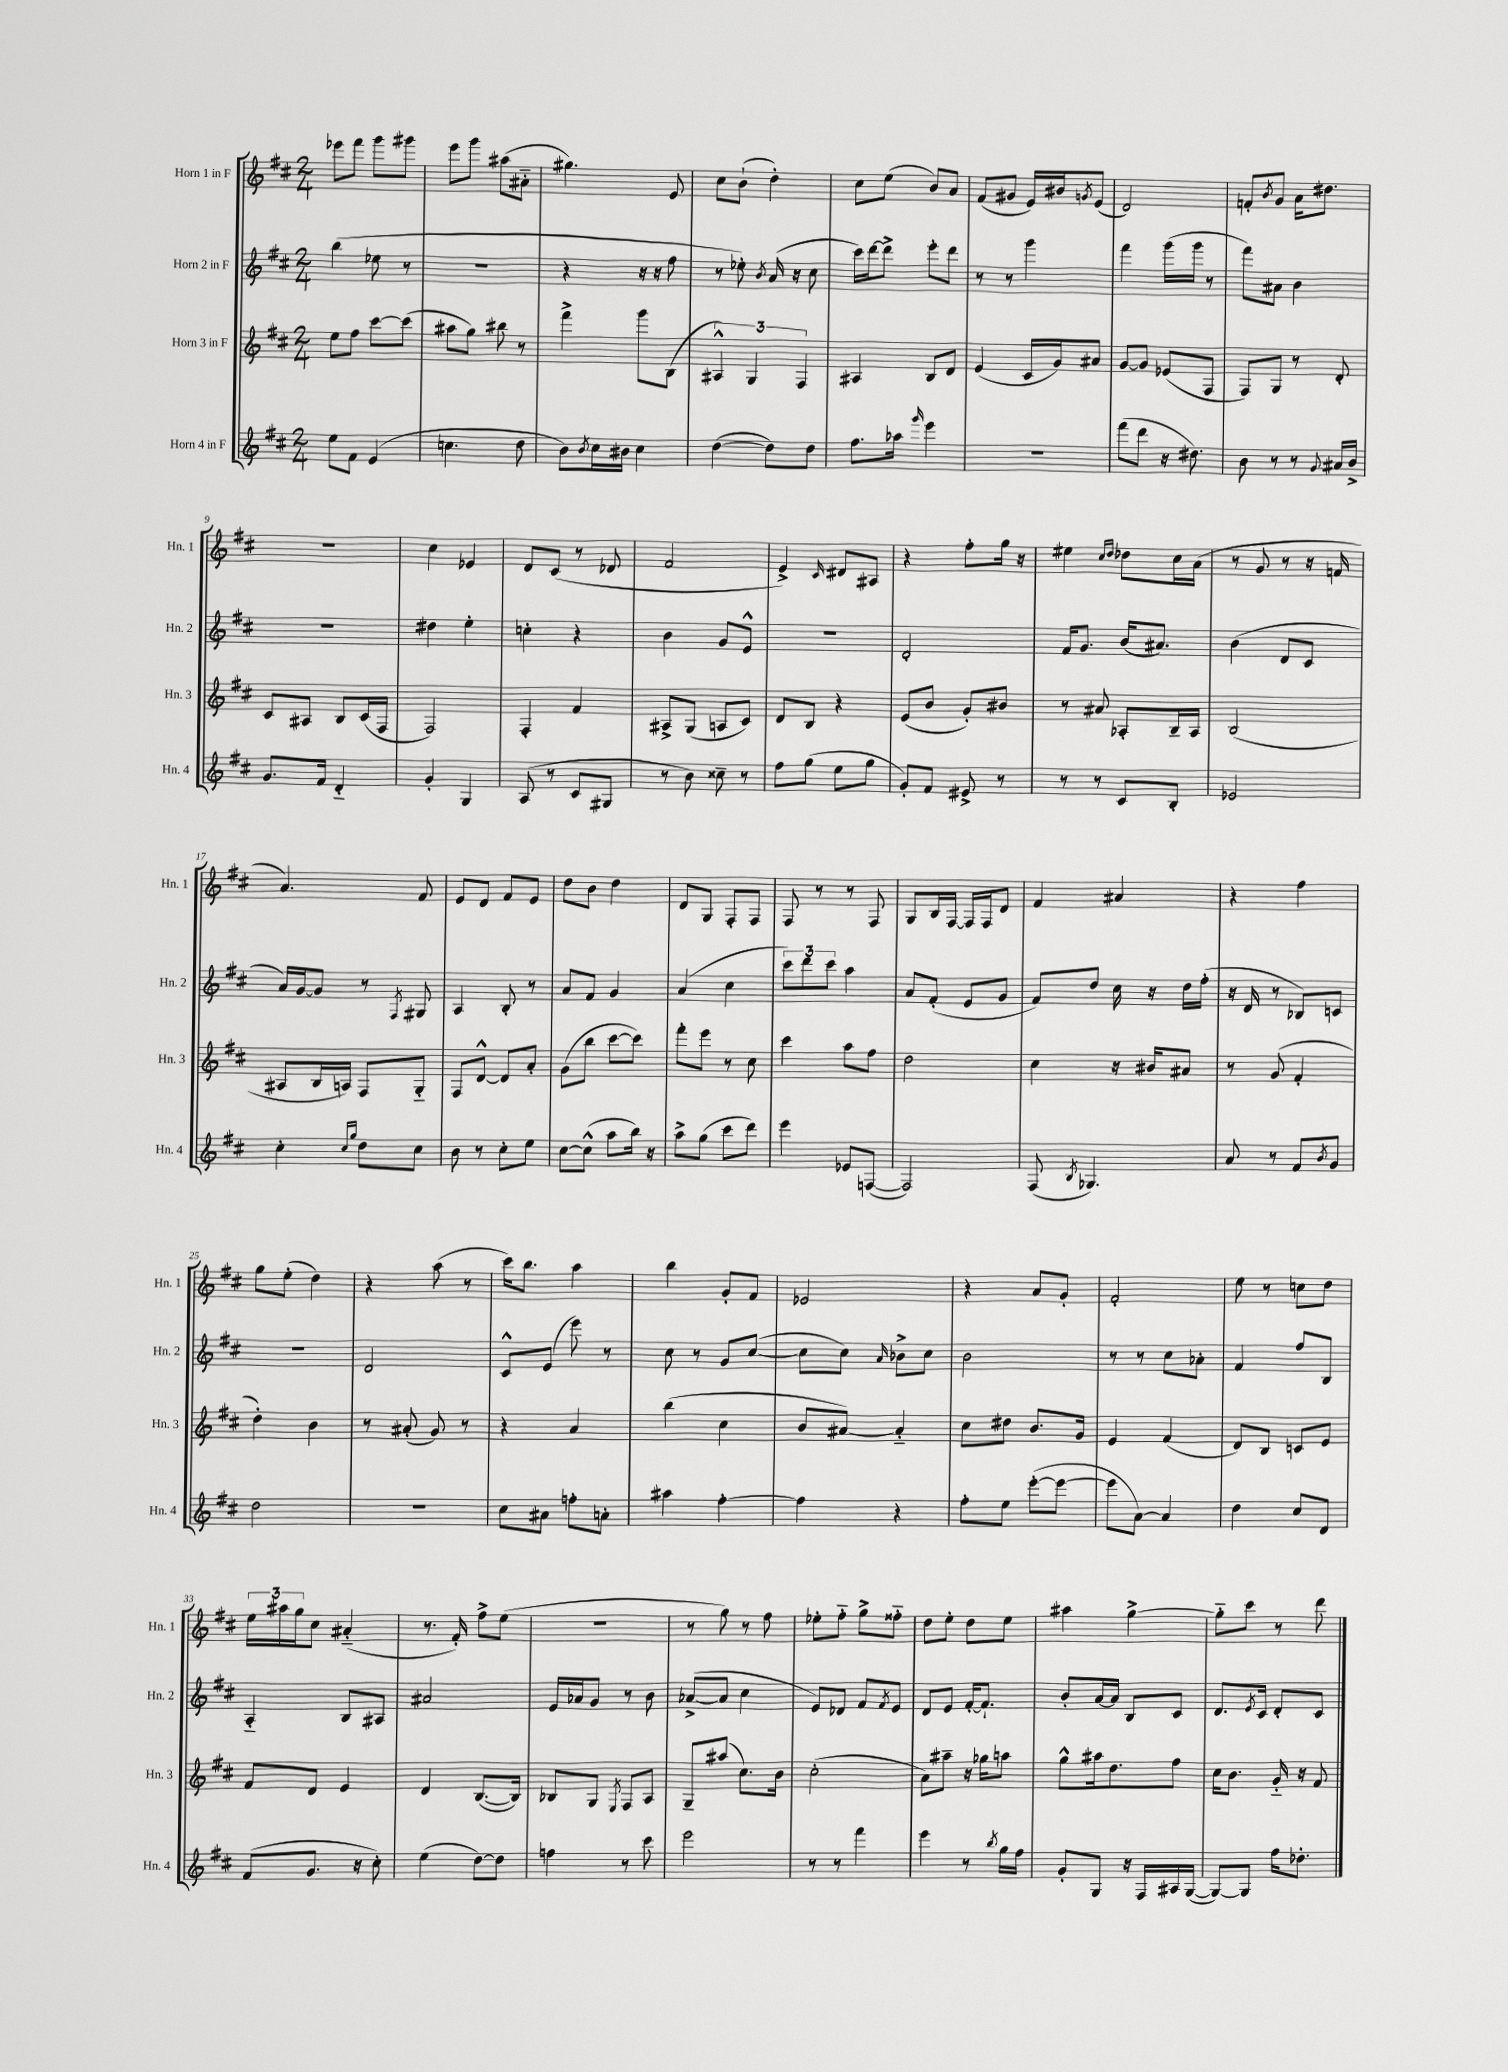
<<
\new StaffGroup <<
\new Staff = "s0" \with { instrumentName = "Horn 1 in F" shortInstrumentName = "Hn. 1" } {
    \clef treble \key d \major \numericTimeSignature \time 2/4
    ees'''8 fis'''8 g'''8 gis'''8 |
    e'''8 g'''8 ais''8( ais'8-_ |
    gis''4.) e'8 |
    cis''8 b'8-!( d''4-.) |
    cis''8 e''8( b'8) a'8 |
    fis'8( gis'8 e'16) bis'16 \acciaccatura { g'8 } e'8( |
    d'2) |
    f'8-. \acciaccatura { b'8 } g'8 a'16 dis''8. |
    r2 |
    cis''4 ees'4 |
    d'8 cis'8( r8 des'8 |
    fis'2 |
    e'4->) \grace { cis'16 } dis'8 ais8 |
    r4 fis''8-. g''16 r16 |
    eis''4 \grace { cis''16 d''16 } des''8 cis''16 a'16( |
    r8 g'8 r8 r16 f'16 |
    a'4.) fis'8 |
    e'8 d'8 fis'8 e'8 |
    d''8 b'8 d''4 |
    d'8 g8 fis8-. fis8 |
    fis8 r8 r8 fis8 |
    g8 b16 fis16~ fis16 fis16 d'8 |
    fis'4 ais'4 |
    r4 fis''4 |
    g''8 e''8-.( d''4) |
    r4 a''8( r8 |
    cis'''16) b''8. a''4 |
    b''4 g'8-. fis'8 |
    ees'2 |
    r4 a'8 g'8-. |
    fis'2-. |
    e''8 r8 c''8 d''8 |
    \tuplet 3/2 { e''16 ais''16 g''16 } cis''8 ais'4-_( |
    r8. fis'16-.) fis''8-> e''8( |
    R2 |
    r8 g''8) r8 fis''8 |
    ees''8-. fis''8-_ g''8-> fisis''8-_ |
    d''8 e''8-. d''8 e''8 |
    ais''4 g''4~-> |
    g''8-_ cis'''8 r8 d'''8 \bar "|." |
}
\new Staff = "s1" \with { instrumentName = "Horn 2 in F" shortInstrumentName = "Hn. 2" } {
    \clef treble \key d \major \numericTimeSignature \time 2/4
    b''4( ees''8 r8 |
    r2 |
    r4 r16 r16 fis''8 |
    r8 ees''8-.) \acciaccatura { b'8 } a'16( r16 cis''8 |
    cis'''16) d'''16~ d'''8-> e'''8-. d'''8 |
    r8 r8 g'''4 |
    fis'''4 g'''16( g'''16 r8 |
    fis'''8) ais'8 b'4 |
    r2 |
    dis''4 e''4-. |
    c''4-. r4 |
    b'4 g'8 e'8-^ |
    R2 |
    d'2-. |
    fis'16 g'8. b'16( ais'8.) |
    b'4( d'8 cis'8 |
    a'16) g'16~ g'8 r8 \acciaccatura { fis8 } gis8 |
    a4 b8-. r8 |
    a'8 fis'8 g'4 |
    a'4( cis''4 |
    \tuplet 3/2 { cis'''8) d'''8 cis'''8 } a''4 |
    a'8 fis'8-.( e'8 g'8 |
    fis'8) d''8 cis''16 r16 d''16 fis''16-.( |
    r16 d'16 r8 bes8) c'8 |
    R2 |
    d'2 |
    cis'8-^ e'8( e'''8) r8 |
    cis''8 r8 g'8 cis''8~( |
    cis''8 cis''8) \grace { a'16 } bes'8-> cis''8 |
    b'2 |
    r8 r8 cis''8 aes'8-. |
    fis'4 fis''8 b8 |
    a4-_ b8 ais8 |
    ais'2 |
    e'16 aes'16 g'8 r8 b'8 |
    aes'8~->( aes'8 cis''4 |
    e'8) des'8 fis'8 \acciaccatura { fis'8 } e'8 |
    d'8 e'8 fis'16~-. fis'8.-! |
    b'8-. a'16~ a'16 b8 cis'8 |
    d'8. \acciaccatura { e'8 } cis'16 d'8-. cis'8 \bar "|." |
}
\new Staff = "s2" \with { instrumentName = "Horn 3 in F" shortInstrumentName = "Hn. 3" } {
    \clef treble \key d \major \numericTimeSignature \time 2/4
    e''8 fis''8 cis'''8~ cis'''8( |
    ais''8 g''8) bis''8 r8 |
    fis'''4-> g'''8 b8( |
    \tuplet 3/2 { ais4-^) g4 fis4 } |
    ais4 b8 d'8 |
    e'4( cis'16 g'16) ais'8 |
    g'8~ g'8 ees'8( fis8 |
    fis8) g8 r8 d'8-. |
    cis'8 ais8 b8 cis'16( fis16 |
    fis2) |
    fis4-. fis'4 |
    ais8-> g8( a8 cis'8) |
    d'8 b8 r4 |
    e'8( b'8 g'8-.) bis'8 |
    r8 ais'8 aes8-. b16-- aes16 |
    b2( |
    ais8 b16 a16) fis8 g8-_ |
    fis8 d'8~-^ d'8 a'8-. |
    g'8( b''8 cis'''8~ cis'''8) |
    fis'''8-. e'''8 r8 cis''8 |
    cis'''4 a''8 fis''8 |
    d''2 |
    cis''4 r16 bis'16 ais'8 |
    r8 g'8( fis'4-. |
    d''4-.) b'4 |
    r8 ais'8-.( g'8) r8 |
    r4 a'4 |
    b''4( cis''4 |
    b'8 ais'8~) ais'4-_ |
    cis''8 dis''8 b'8. g'16 |
    e'4 fis'4( |
    d'8) b8 c'8 e'8 |
    fis'8 d'8 e'4 |
    d'4 b8.~( b16) |
    bes8 g8 \acciaccatura { e8 } fis8 a8 |
    g8-- ais''8( cis''8.) b'16 |
    cis''2-.( |
    a'8) ais''8-- r16 ges''16 a''8 |
    g''8-^ ais''16 d''8. fis''8 |
    cis''16 b'8. g'16-_ r16 fis'8 \bar "|." |
}
\new Staff = "s3" \with { instrumentName = "Horn 4 in F" shortInstrumentName = "Hn. 4" } {
    \clef treble \key d \major \numericTimeSignature \time 2/4
    e''8 fis'8 e'4( |
    c''4. d''8 |
    b'8) \acciaccatura { b'8 } cis''16 bis'16 cis''4 |
    d''4~( d''8) d''8 |
    fis''8. aes''16 \grace { g'''16 } e'''4 |
    r2 |
    fis'''8( d'''8 r16 dis''8.) |
    b'8 r8 r8 \appoggiatura { g'8 } ais'16 b'16-> |
    g'8. fis'16 d'4-_ |
    g'4-. g4 |
    a8( r8 cis'8 gis8 |
    r8 b'8) cisis''8-- r8 |
    fis''8 g''8( e''8 g''8 |
    g'8-.) fis'8 eis'8-> r8 |
    r8 r8 cis'8 b8-. |
    ees'2 |
    cis''4-. \grace { cis''16 g''16 } d''8 cis''8 |
    b'8 r8 cis''8-. e''8 |
    cis''8~ cis''8-^( a''8 b''16) r16 |
    a''8-> g''8( cis'''8 d'''8) |
    e'''4 ees'8 f8~( |
    f2) |
    fis8( \acciaccatura { b8 } ges4.) |
    a'8 r8 fis'8 \acciaccatura { b'8 } g'8 |
    d''2 |
    r2 |
    cis''8 ais'8 f''8-. a'8-. |
    ais''4 fis''4~-. |
    fis''4 r4 |
    fis''8-. e''8 e'''8~-.( e'''8~ |
    e'''8 a'8~) a'4 |
    d''4 cis''8 d'8 |
    fis'8( g'8. r16 cis''8-.) |
    e''4( d''8~) d''8 |
    f''4 r8 cis'''8 |
    e'''2 |
    r8 r8 fis'''4 |
    e'''4 r8 \acciaccatura { b''8 } g''16 fis''16 |
    g'8-. g8 r16 fis16 ais16 g16~( |
    g8~) g8 fis''16 des''8.-. \bar "|." |
}
>>
>>
